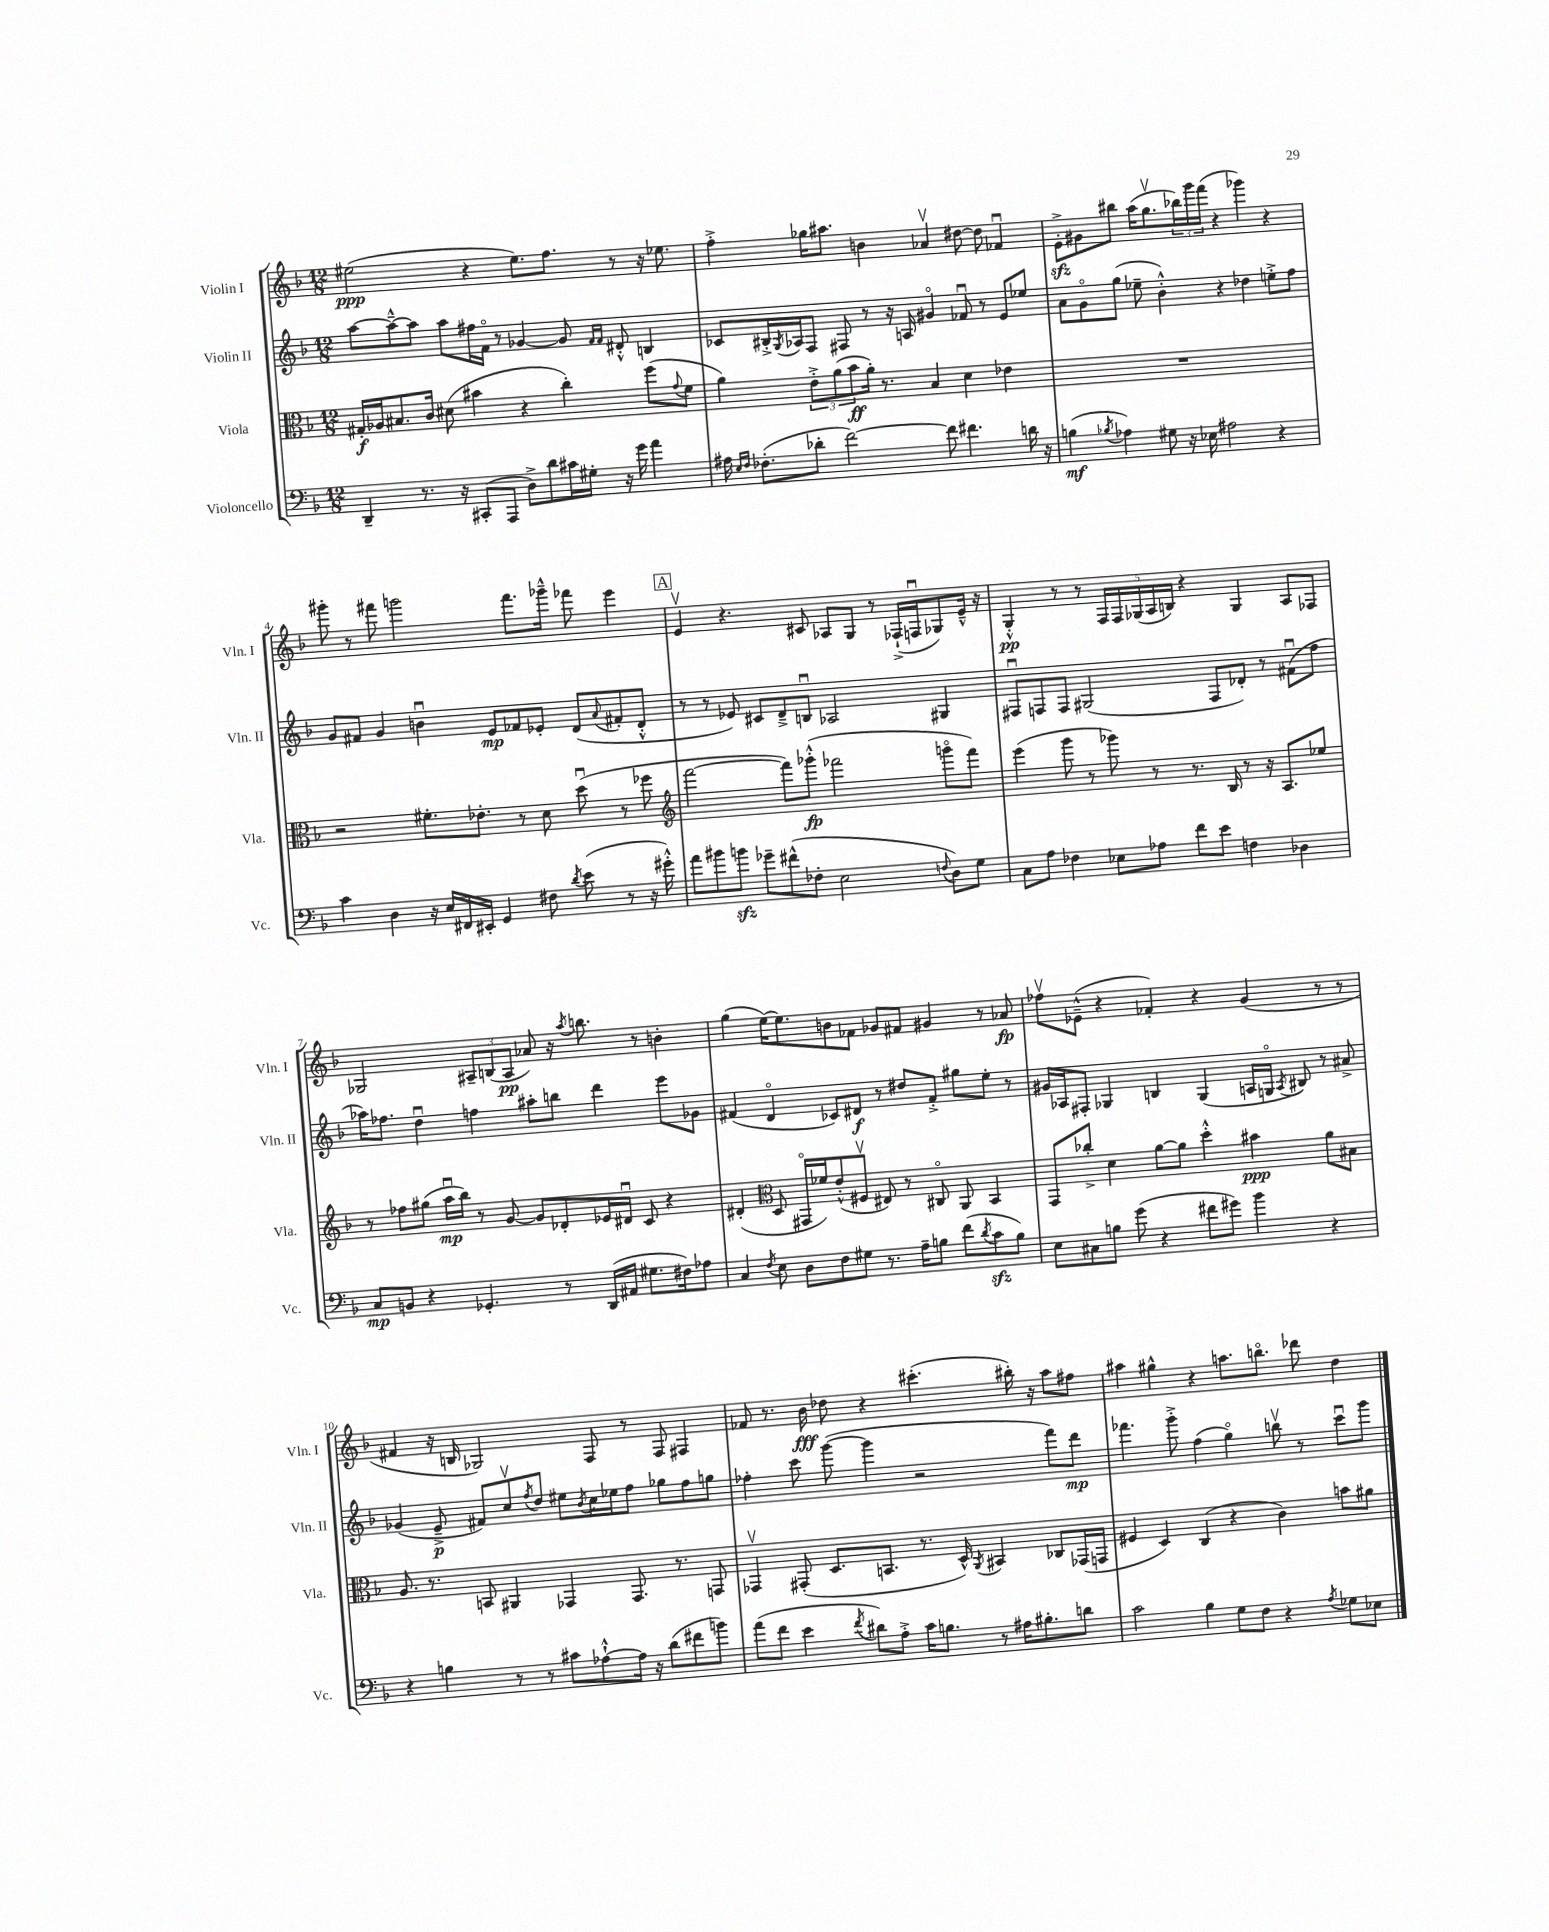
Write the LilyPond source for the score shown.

<<
\new StaffGroup <<
\new Staff = "s0" \with { instrumentName = "Violin I" shortInstrumentName = "Vln. I" } {
    \clef treble \key f \major \numericTimeSignature \time 12/8
    eis''2\ppp( r4 eis''8.) f''8. r8 r16 ees''8. |
    f''4-.-> ges''16 ais''8. b'4 aes'4\upbow dis''8~ dis''8 fes'4\downbow |
    e'8-.->\sfz gis'8 bis''8 a''16( g''8.\upbow \tuplet 3/2 { bes''16) g'''16 f'''16( } r4 ges'''4) r4 |
    gis'''8-. r8 fis'''8 g'''2 fis'''8. ges'''16---^ fes'''8 e'''4 |
    \mark \markup { \box "A" } e'4\upbow r4. cis'8 aes8 g8 r8 fes16-!->( f16\downbow ges8) e'16---^ r16 |
    g4-.-^\pp r8 r8 \tuplet 5/4 { f16 f16 ges16( a16 b16) } r4 ges4 a8 fes8 |
    ges2 \tuplet 3/2 { ais8-- b8( ais8\pp } aes'8) r16 \acciaccatura { a''8 } b''8. r8 b'4-. |
    g''4( e''16~) e''8. b'8 fes'8 ges'8 fis'8 gis'4 r8 aes'8\fp |
    fes''8\upbow ees'8---^( r4 fes'4-.) r4 g'4( r8 r8 |
    fis'4 r16 b16 ges2) f8 r8 f8 fis4 |
    fes'8 r8. bes'16\fff des''8 r4 cis'''4.-.( bis''16-.) r16 a''8 fis''8 |
    ais''4 gis''4-^ r4 a''8. b''8.\flageolet des'''8 d''4 \bar "|." |
}
\new Staff = "s1" \with { instrumentName = "Violin II" shortInstrumentName = "Vln. II" } {
    \clef treble \key f \major \numericTimeSignature \time 12/8
    a''8~ a''8~---^ a''8 a''8 fis''16 f'16\flageolet r8 ges'4~ ges'8 \grace { f'16 f'16 } dis'8-.-^ b4 |
    ces'8 bis16-.-> \acciaccatura { g8 } aes16 f8 fis8 r8 r16 a16 gis'4\flageolet fes'8\downbow r8 e'8 ees''8 |
    a'8 g'8\flageolet g''8( ees''8-- bes'4-.-^) r4 des''4 e''8-.-> f''8 |
    g'8 fis'8 g'4 b'4\downbow e'8\mp fes'8 ees'8-. d'8( \appoggiatura { a'8 } fis'8-. d'8-.-^ |
    \mark \markup { \box "A" } r8 r8 ees'8) cis'8 d'8---> b8\downbow aes2 gis4 |
    fis8\downbow f8 f8 gis2( f8 des'8-.) r8 fis'8\downbow( f''8 |
    aes''16) fes''8. d''4\downbow f''4 ais''8-. b''8 d'''4 e'''8 ges'8 |
    fis'4( d'4\flageolet ces'8) dis'8\f r8 dis''8 fis'8-.-> gis''8 e''8-. r8 |
    gis'16 aes16 fis8-. ges4 b4 ges4( a16 g16\flageolet \acciaccatura { a8 } bis8) r8 ais'8-> |
    ges'4( e'8--->\p fis'8) c''8\upbow \acciaccatura { f''8 } d''8 eis''8 \acciaccatura { bes'8 } c''16 ees''16 f''8 ges''8 f''8 g''8 |
    fes''4-. c'''8 g'''8~( g'''4 r2 f'''8) d'''8\mp |
    fes'''4. g'''8-.-> f''4( g''4\flageolet) b''8\upbow r8 c'''8\downbow g'''8 \bar "|." |
}
\new Staff = "s2" \with { instrumentName = "Viola" shortInstrumentName = "Vla." } {
    \clef alto \key f \major \numericTimeSignature \time 12/8
    gis16-.\f aes16 bis8. c'16 dis'8( bis'4 r4 c''4-.) f''8( \appoggiatura { g'8 } f'8 |
    a'4) \tuplet 3/2 { e'8-.-> a'8( bes'8\ff } a'16-.) r8. bes4 d'4 ees'4 |
    R1. |
    r2 fis'8.-. ees'8.-. r8 d'8 d''8\downbow( r8 fes''8 |
    \mark \markup { \box "A" } \clef treble f'''2~ f'''8) ges'''8-.-^\fp( fes'''2 g'''8\flageolet fes'''8) |
    e'''4( g'''8 r8 ges'''8) r8 r8. bes16 r8 r16 a8. ees''8 |
    r8 fes''8 gis''8( a''16\downbow\mp bes''16) r8 g'8~ g'8 des'8-. ees'16 dis'16\downbow c'8 r4 |
    dis'4-.( \clef alto d8 gis,16\flageolet fes'16) e'8-.-^( fis8\upbow eis8) r8 cis8\flageolet a,8 bes,4 |
    g,8 ces''8-.-> d'4 a'8~ a'8 d''4-.-^ bis'4\ppp a'8 bis8 |
    a8. r8. b,8 ais,4 ges,4 ges,8. r8. g,8 |
    ges,4\upbow gis,8-.( d8. b,8. r8. d16-^) \acciaccatura { a,8 } bis,4 ces8 ges,16( g,16 |
    fis4 d4) c4( r4 c'4) b'8 ais'8 \bar "|." |
}
\new Staff = "s3" \with { instrumentName = "Violoncello" shortInstrumentName = "Vc." } {
    \clef bass \key f \major \numericTimeSignature \time 12/8
    d,4-- r8. r16 cis,8-.( a,,8 d8->) d'8 cis'16 gis16-. r16 g'16 a'4 |
    ais16 \grace { e16 f16 } fes8.-.( des'8-. f'2~) f'8 fis'4. d'16 r16 |
    b4\mf( \acciaccatura { bes8 } aes4) gis8 r16 ees16 ais2 r4 |
    c'4 d4 r16 e16 fis,16 eis,16-. g,4 fis8 \acciaccatura { d'8 } e'8( r8 r16 gis'16-.-^) |
    \mark \markup { \box "A" } a'8 bis'8 b'8\sfz ges'8-- fis'8-^( fes8-. e2 \appoggiatura { f8 } d8) g8 |
    c8 a8 fes4 ees8 aes8 f'8 e'8 f4 des4 |
    c8\mp b,8 r4 ges,4.-. r8 d,16( ais,16 gis8. fis16) aes8 |
    c4 \acciaccatura { f8 } e8 d8 f8 gis8 r8. a16-- b8 f'8( \acciaccatura { d'8 } c'8\sfz b8) |
    e8 cis8 b8 g'8( r4 fis'8 gis'8) bes'4 r4 |
    r4 b4 r8 r8 cis'8 aes8~-!-^ aes16 r16 d'8( fis'8 b'8) |
    a'8( f'8 e'4 \acciaccatura { f'8 } dis'8) a8-.-> c'16 b8. r8 ais16 bis8.-. d'8 |
    c'2 bes4 g8 f8 r4 \acciaccatura { a8 } ges8 ees8 \bar "|." |
}
>>
>>
